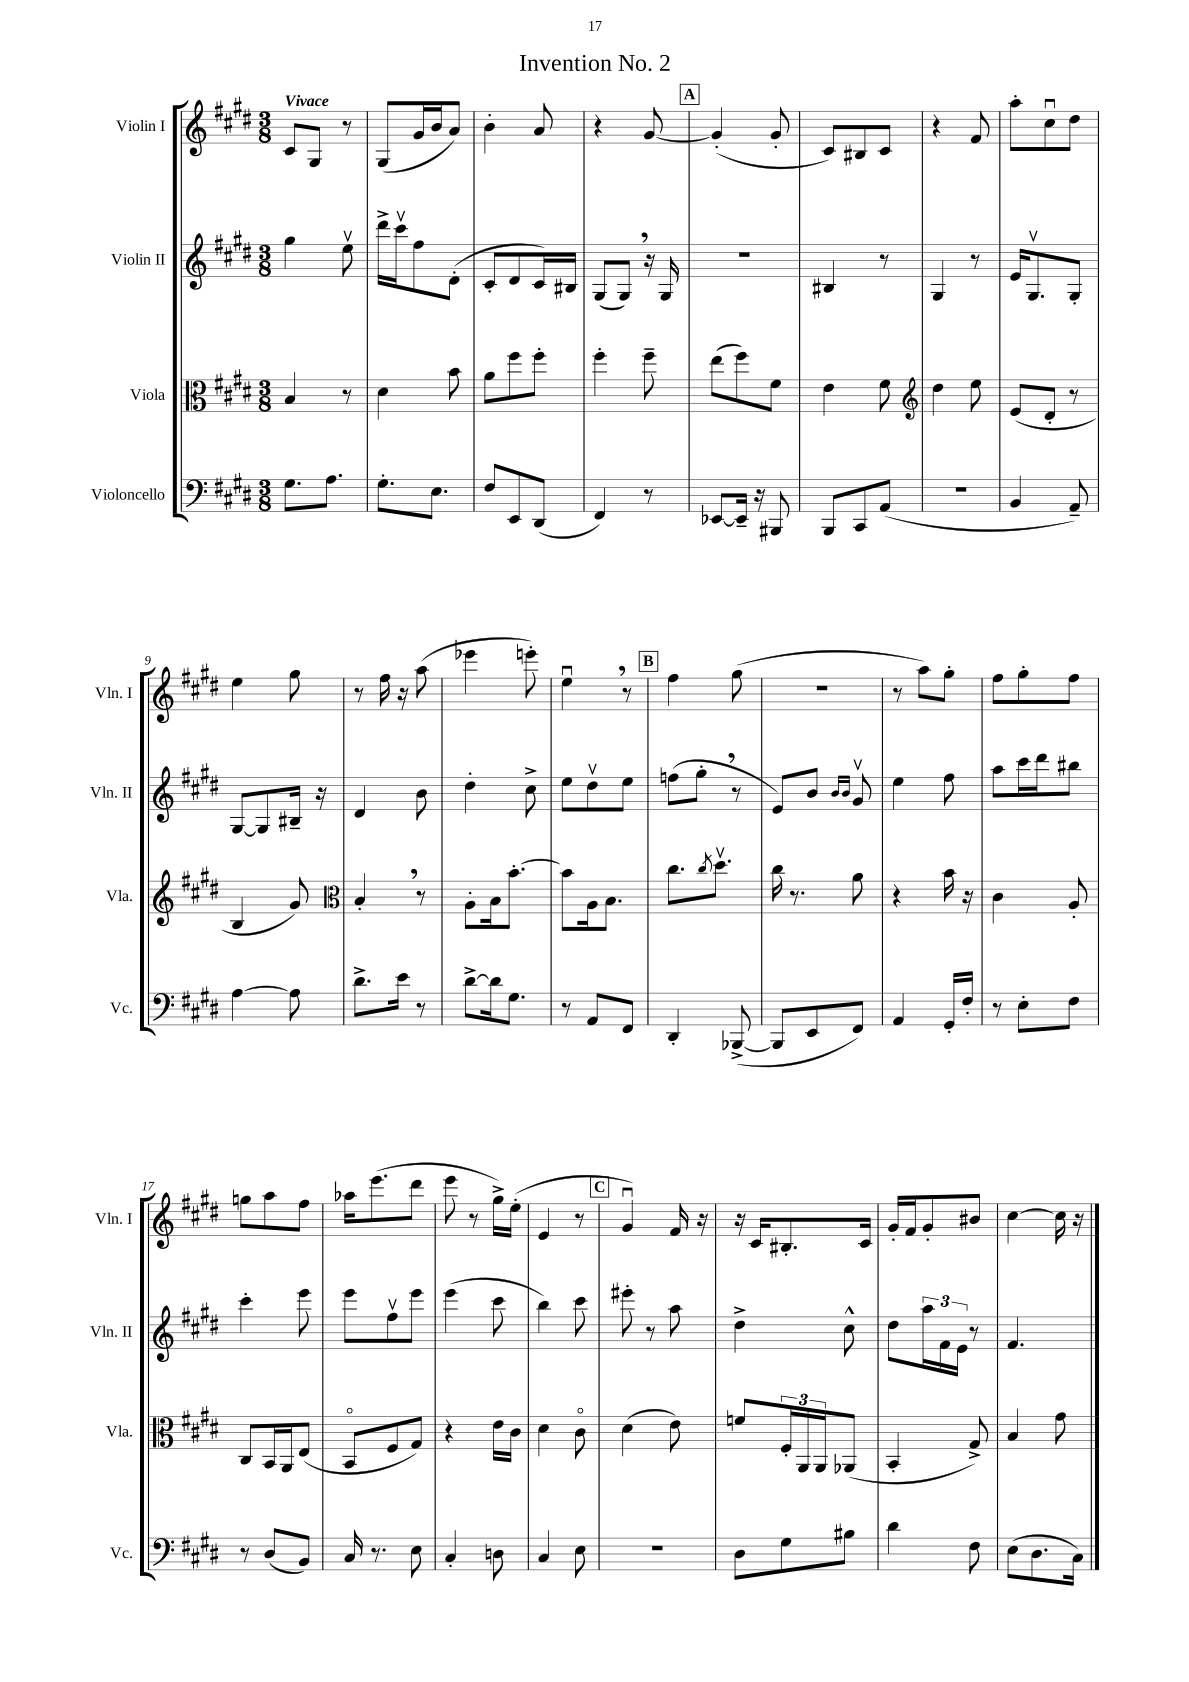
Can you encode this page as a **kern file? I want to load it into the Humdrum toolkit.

**kern	**kern	**kern	**kern
*part4	*part3	*part2	*part1
*staff4	*staff3	*staff2	*staff1
*I"Violoncello	*I"Viola	*I"Violin II	*I"Violin I
*I'Vc.	*I'Vla.	*I'Vln. II	*I'Vln. I
*clefF4	*clefC3	*clefG2	*clefG2
*k[f#c#g#d#]	*k[f#c#g#d#]	*k[f#c#g#d#]	*k[f#c#g#d#]
*M3/8	*M3/8	*M3/8	*M3/8
=1	=1	=1	=1
!	!	!	!LO:TX:a:B:t=Vivace
8.G#\L	4B/	4gg#\	8c#/L
.	.	.	8G#/J
8.A\J	.	.	.
.	8r	8eev\	8r
=2	=2	=2	=2
8.G#'\L	4d#\	16ddd#^\LL	(8G#/L
.	.	16ccc#v\J	.
.	.	8ff#\	16g#/L
8.E\J	.	.	16b/J
.	8b\	(8d#'\J	8a/J)
=3	=3	=3	=3
8F#/L	8a\L	8c#'/L	4b'\
8EE/	8ff#\	8d#/	.
(8DD#/J	8ff#'\J	16c#/L)	8a/
.	.	16B#X/JJ	.
=4	=4	=4	=4
4FF#/)	4ff#'\	(8G#/L	4r
.	.	8G#,/J)	.
8r	8ff#~\	16r	[8g#/
.	.	16G#/	.
!!LO:REH:place=s1:t=A
=5	=5	=5	=5
[8EE-X/L	(8ee\L	4.r	(4g#'/]
16EE-~/Jk]	8ff#\)	.	.
16r	.	.	.
8BBB#X/	8f#\J	.	8g#'/
=6	=6	=6	=6
8BBB/L	4e\	4B#X/	8c#/L)
8CC#/	.	.	8B#X/
(8AA/J	8f#\	8r	8c#/J
=7	=7	=7	=7
*	*clefG2	*	*
4.r	4dd#\	4G#/	4r
.	8ee\	8r	8f#/
=8	=8	=8	=8
4BB/	(8e/L	16e/KL	8aa'\L
.	.	8.G#v/	.
.	8d#'/J	.	8cc#u\
8AA~/)	8r	8G#'/J	8dd#\J
!!LO:LB:g=z
=9	=9	=9	=9
[4A\	4B/	[8G#/L	4ee\
.	.	8G#/]	.
8A\]	8g#/)	16B#X~/Jk	8gg#\
.	.	16r	.
=10	=10	=10	=10
*	*clefC3	*	*
8.d#^\L	4B',/	4d#/	8r
.	.	.	16ff#\
16e\Jk	.	.	16r
8r	8r	8b\	(8aa\
=11	=11	=11	=11
[8d#^\L	8A'\L	4dd#'\	4eee-X\
16d#\k]	16B\k	.	.
8.G#\J	[8.b'\J	.	.
.	.	8cc#^\	8eeen'\)
=12	=12	=12	=12
8r	8b\L]	8ee\L	4eeu,\
8AA/L	16A\k	8dd#v\	.
.	8.B\J	.	.
8FF#/J	.	8ee\J	8r
!!LO:REH:place=s1:t=B
=13	=13	=13	=13
4DD#'/	8.cc#\L	(8ffn\L	4ff#\
.	.	8gg#',\J	.
.	8qcc#/	.	.
.	8.dd#v\J	.	.
([8BBB-X^/	.	8r	(8gg#\
=14	=14	=14	=14
8BBB-/L]	16cc#\	8e/L)	4.r
.	8.r	.	.
8EE/	.	8b/J	.
.	.	16qqb/LL	.
.	.	16qqb/JJ	.
8FF#/J)	8a\	8g#v/	.
=15	=15	=15	=15
4AA/	4r	4ee\	8r
.	.	.	8aa\L)
16GG#'/LL	16b\	8ff#\	8gg#'\J
16F#'/JJ	16r	.	.
=16	=16	=16	=16
8r	4c#\	8aa\L	8ff#\L
8E'\L	.	16ccc#\L	8gg#'\
.	.	16ddd#\J	.
8F#\J	8A'/	8bb#X\J	8ff#\J
!!LO:LB:g=z
=17	=17	=17	=17
8r	8C#/L	4ccc#'\	8ggn\L
(8D#/L	16BB/L	.	8aa\
.	16AA/J	.	.
8BB/J)	(8E/J	8eee\	8ff#\J
=18	=18	=18	=18
16C#/	8BB/L	8eee\L	16aa-X\KL
8.r	.	.	(8.eee\
.	8F#/	8ff#v\	.
8E\	8G#/J)	8eee\J	8ddd#\J
=19	=19	=19	=19
4C#'/	4r	(4eee\	8eee\
.	.	.	8r
8Dn\	16e\LL	8ccc#\	16gg#^\LL)
.	16c#\JJ	.	(16ee'\JJ
=20	=20	=20	=20
4C#/	4d#\	4bb\)	4e/
8E\	8c#\	8ccc#\	8r
!!LO:REH:place=s1:t=C
=21	=21	=21	=21
4.r	(4d#\	8eee#X'\	4g#u/)
.	.	8r	.
.	8e\)	8aa\	16f#/
.	.	.	16r
=22	=22	=22	=22
8D#\L	8fn/L	4dd#^\	16r
.	.	.	16c#/KL
8G#\	24F#'/L	.	8.B#X'/
.	24AA/	.	.
.	24AA/J	.	.
8B#X\J	(8AA-X/J	8cc#^^\	.
.	.	.	16c#/Jk
=23	=23	=23	=23
4d#\	4BB'/	8dd#\L	16g#'/LL
.	.	.	16f#/J
.	.	24aa\L	8g#'/
.	.	24f#\	.
.	.	24e\JJ	.
8F#\	8G#^/)	8r	8b#X/J
=24	=24	=24	=24
(8E\L	4B/	4.f#/	[4cc#\
8.D#\	.	.	.
.	8g#\	.	16cc#\]
16C#\Jk)	.	.	16r
==	==	==	==
*-	*-	*-	*-
